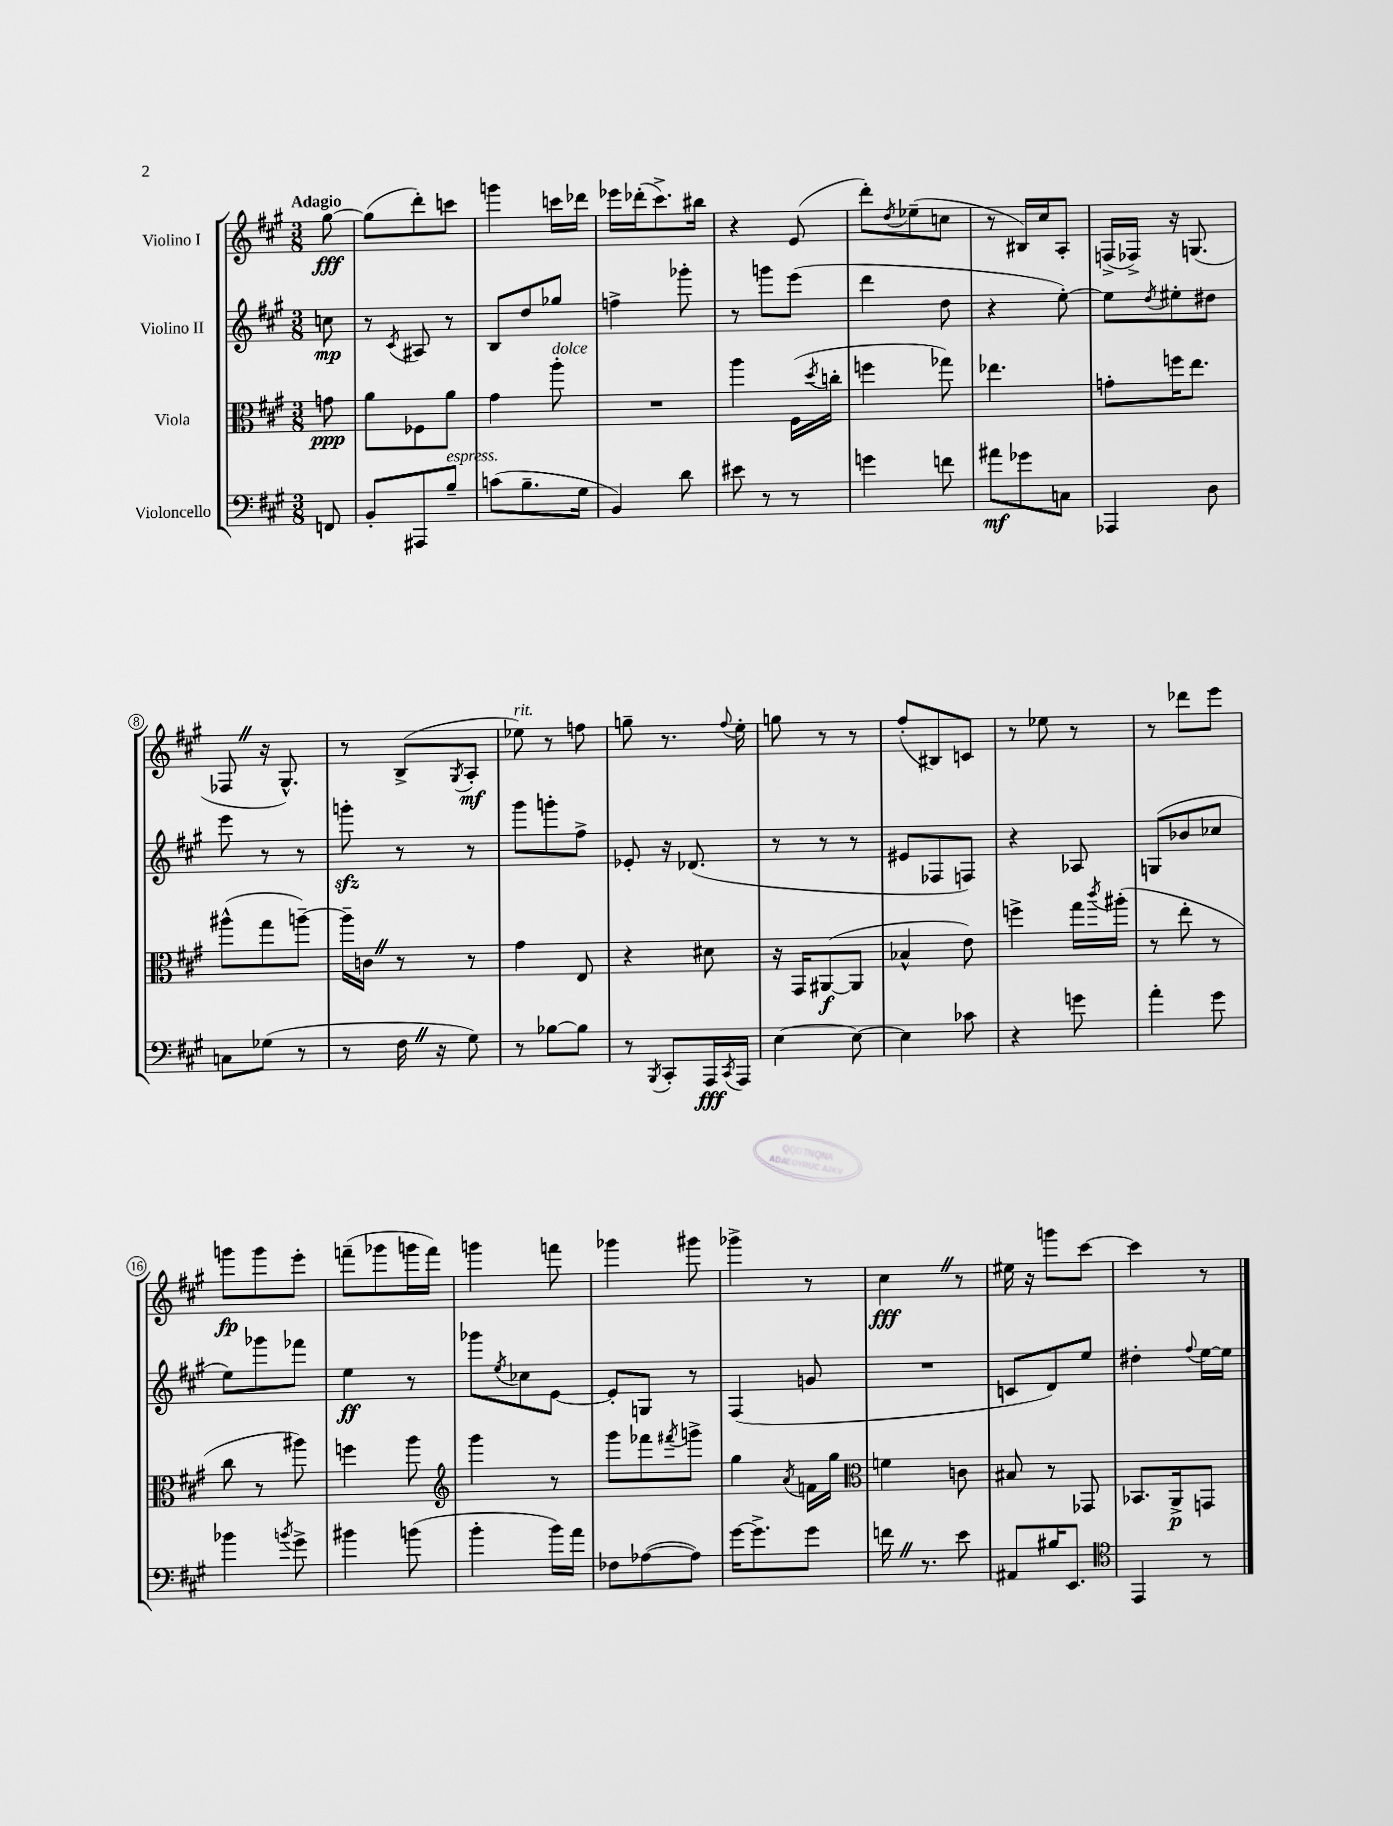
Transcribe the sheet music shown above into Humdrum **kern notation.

**kern	**dynam	**kern	**dynam	**kern	**dynam	**kern	**dynam
*part4	*part4	*part3	*part3	*part2	*part2	*part1	*part1
*staff4	*staff4	*staff3	*staff3	*staff2	*staff2	*staff1	*staff1
*I"Violoncello	*	*I"Viola	*	*I"Violino II	*	*I"Violino I	*
*clefF4	*	*clefC3	*	*clefG2	*	*clefG2	*
*k[f#c#g#]	*	*k[f#c#g#]	*	*k[f#c#g#]	*	*k[f#c#g#]	*
*M3/8	*	*M3/8	*	*M3/8	*	*M3/8	*
=	=	=	=	=	=	=	=
!	!	!	!	!	!	!LO:TX:a:B:t=Adagio	!
8FFn/	.	8gn\	ppp	8ccn\	mp	[8gg#\	fff
=1	=1	=1	=1	=1	=1	=1	=1
8BB'/L	.	8a\L	.	8r	.	(8gg#\L]	.
.	.	.	.	8qc#/	.	.	.
8AAA#X/	.	8F-X\	.	8A#X/	.	8ddd'\)	.
!LO:TX:a:i:t=espress.	!	!	!	!	!	!	!
8B~/J	.	8a\J	.	8r	.	8cccn\J	.
=2	=2	=2	=2	=2	=2	=2	=2
(8cn\L	.	4g#\	.	8B/L	.	4gggn\	.
8.B~\	.	.	.	8dd/	.	.	.
!	!	!LO:TX:a:i:t=dolce	!	!	!	!	!
.	.	8aa'\	.	8gg-X/J	.	16cccn\LL	.
16G#\Jk	.	.	.	.	.	16ddd-X\JJ	.
=3	=3	=3	=3	=3	=3	=3	=3
4BB/)	.	4.r	.	4ffn^\	.	16eee-X\LL	.
.	.	.	.	.	.	(16ddd-X'\J	.
.	.	.	.	.	.	8.ccc#^\)	.
8d\	.	.	.	8ggg-X'\	.	.	.
.	.	.	.	.	.	16bb#X\Jk	.
=4	=4	=4	=4	=4	=4	=4	=4
8e#X\	.	4aa\	.	8r	.	4r	.
8r	.	.	.	8gggn\L	.	.	.
8r	.	(16F#\LL	.	(8eee\J	.	(8e/	.
.	.	8qdd/	.	.	.	.	.
.	.	16ccn'\JJ	.	.	.	.	.
=5	=5	=5	=5	=5	=5	=5	=5
4gn\	.	4ffn\	.	4ddd\	.	8ddd'\L)	.
.	.	.	.	.	.	8qdd/	.
.	.	.	.	.	.	(8ee-X~\	.
8fn\	.	8gg-X\)	.	8dd\	.	8ccn\J	.
=6	=6	=6	=6	=6	=6	=6	=6
8a#X\L	mf	4.ee-X\	.	4r	.	8r	.
8g-X\	.	.	.	.	.	16B#X/LL)	.
.	.	.	.	.	.	16cc#/J	.
8Cn\J	.	.	.	[8ee'\)	.	8A'/J	.
=7	=7	=7	=7	=7	=7	=7	=7
4AAA-X/	.	8gn'\L	.	8ee\L]	.	(16Fn^/LL	.
.	.	.	.	.	.	16F-X^/JJ)	.
.	.	.	.	8qdd/	.	.	.
.	.	16ffn\K	.	8ee#X'\	.	16r	.
.	.	8.ee\J	.	.	.	(8.Gn/	.
8D\	.	.	.	8dd#X\J	.	.	.
!!LO:LB:g=z
=8	=8	=8	=8	=8	=8	=8	=8
8Cn\L	.	(8aa#X^^\L	.	8eee\	.	8F-XZ/	.
(8G-X\J	.	8gg#\	.	8r	.	16r	.
.	.	.	.	.	.	8.G#^^/)	.
8r	.	[8aan~\J)	.	8r	.	.	.
=9	=9	=9	=9	=9	=9	=9	=9
8r	.	16aa~\LL]	.	8gggnzz'\	.	8r	.
.	.	16cnZ\JJ	.	.	.	.	.
16F#Z\	.	8r	.	8r	.	(8B^/L	.
16r	.	.	.	.	.	.	.
.	.	.	.	.	.	8qG#/	.
8G#\)	.	8r	.	8r	.	8A'/J	mf
=10	=10	=10	=10	=10	=10	=10	=10
!	!	!	!	!	!	!LO:TX:a:i:t=rit.	!
8r	.	4g#\	.	8ggg#\L	.	8ee-X\)	.
[8B-X\L	.	.	.	8gggn'\	.	8r	.
8B-\J]	.	8E/	.	8ff#^\J	.	8ffn\	.
=11	=11	=11	=11	=11	=11	=11	=11
8r	.	4r	.	8e-X'/	.	8ggn~\	.
8qBBB/	.	.	.	.	.	.	.
8CC#'/L	.	.	.	16r	.	8.r	.
.	.	.	.	(8.d-X/	.	.	.
16AAA/L	fff	8d#X\	.	.	.	.	.
8qCC#/	.	.	.	.	.	8qqff#/	.
16AAA/JJ	.	.	.	.	.	16ee'\	.
=12	=12	=12	=12	=12	=12	=12	=12
[4E\	.	16r	.	8r	.	8ggn\	.
.	.	16GG#/KL	.	.	.	.	.
.	.	([8AA#X/	f	8r	.	8r	.
8E\_	.	8AA#/J]	.	8r	.	8r	.
=13	=13	=13	=13	=13	=13	=13	=13
4E\]	.	4B-X^^/	.	8e#X/L	.	(8ff#'/L	.
.	.	.	.	8F-X/	.	8B#X/)	.
8c-X\	.	8e\)	.	8Fn/J)	.	8cn/J	.
=14	=14	=14	=14	=14	=14	=14	=14
4r	.	4ffn^\	.	4r	.	8r	.
.	.	.	.	.	.	8ee-X\	.
8gn\	.	16gg#\LL	.	8A-X/	.	8r	.
.	.	8qccc#/	.	.	.	.	.
.	.	(16aa#X'\JJ	.	.	.	.	.
=15	=15	=15	=15	=15	=15	=15	=15
4a'\	.	8r	.	(8Gn/L	.	8r	.
.	.	8ee'\	.	8b-X/	.	8ddd-X\L	.
8g#\	.	8r	.	8cc-X/J	.	8eee\J	.
!!LO:LB:g=z
=16	=16	=16	=16	=16	=16	=16	=16
4b-X\	.	8cc#\	.	8ee\L)	.	8gggn\L	fp
.	.	8r	.	8ggg-X\	.	8ggg\	.
8qbn/	.	.	.	.	.	.	.
8g#^\	.	8aa#X\)	.	8fff-X\J	.	8eee'\J	.
=17	=17	=17	=17	=17	=17	=17	=17
4b#X\	.	4ffn\	.	4ee\	ff	(8fffn~\L	.
.	.	.	.	.	.	8ggg-X\	.
(8bn\	.	8aa\	.	8r	.	16gggn\L	.
.	.	.	.	.	.	16fff\JJ)	.
=18	=18	=18	=18	=18	=18	=18	=18
*	*	*clefG2	*	*	*	*	*
4b'\	.	4ggg#\	.	8ggg-X\L	.	4gggn\	.
.	.	.	.	8qee/	.	.	.
.	.	.	.	8cc-X\	.	.	.
16b\LL)	.	8r	.	[8e\J	.	8fffn\	.
16a\JJ	.	.	.	.	.	.	.
=19	=19	=19	=19	=19	=19	=19	=19
8F-X\L	.	8ggg#\L	.	8e'/L]	.	4ggg-X\	.
([8A-X\	.	8fff-X\	.	8Gn/J	.	.	.
.	.	8qfff#X/	.	.	.	.	.
8A-\J])	.	8gggn^\J	.	8r	.	8ggg#X\	.
=20	=20	=20	=20	=20	=20	=20	=20
[16g#\KL	.	4gg#\	.	(4F#/	.	4ggg-X^\	.
8.g#^\]	.	.	.	.	.	.	.
.	.	8qa/	.	.	.	.	.
8g#\J	.	16fn\LL	.	8gn/	.	8r	.
.	.	16gg#\JJ	.	.	.	.	.
=21	=21	=21	=21	=21	=21	=21	=21
*	*	*clefC3	*	*	*	*	*
16fnZ\	.	4fn\	.	4.r	.	4cc#Z\	fff
8.r	.	.	.	.	.	.	.
8e\	.	8cn\	.	.	.	8r	.
=22	=22	=22	=22	=22	=22	=22	=22
8AA#X/L	.	8B#X/	.	8cn/L	.	16ee#X\	.
.	.	.	.	.	.	16r	.
16B#X/K	.	8r	.	8d/)	.	8gggn\L	.
8.EE/J	.	.	.	.	.	.	.
.	.	8GG-X/	.	8ee/J	.	[8ccc#\J	.
=23	=23	=23	=23	=23	=23	=23	=23
*clefC4	*	*	*	*	*	*	*
4EE/	.	8.BB-X/L	.	4dd#X'\	.	4ccc#\]	.
.	.	16AA^/k	p	.	.	.	.
.	.	.	.	8qqff#/	.	.	.
8r	.	8GGn/J	.	[16ee\LL	.	8r	.
.	.	.	.	16ee\JJ]	.	.	.
==	==	==	==	==	==	==	==
*-	*-	*-	*-	*-	*-	*-	*-
